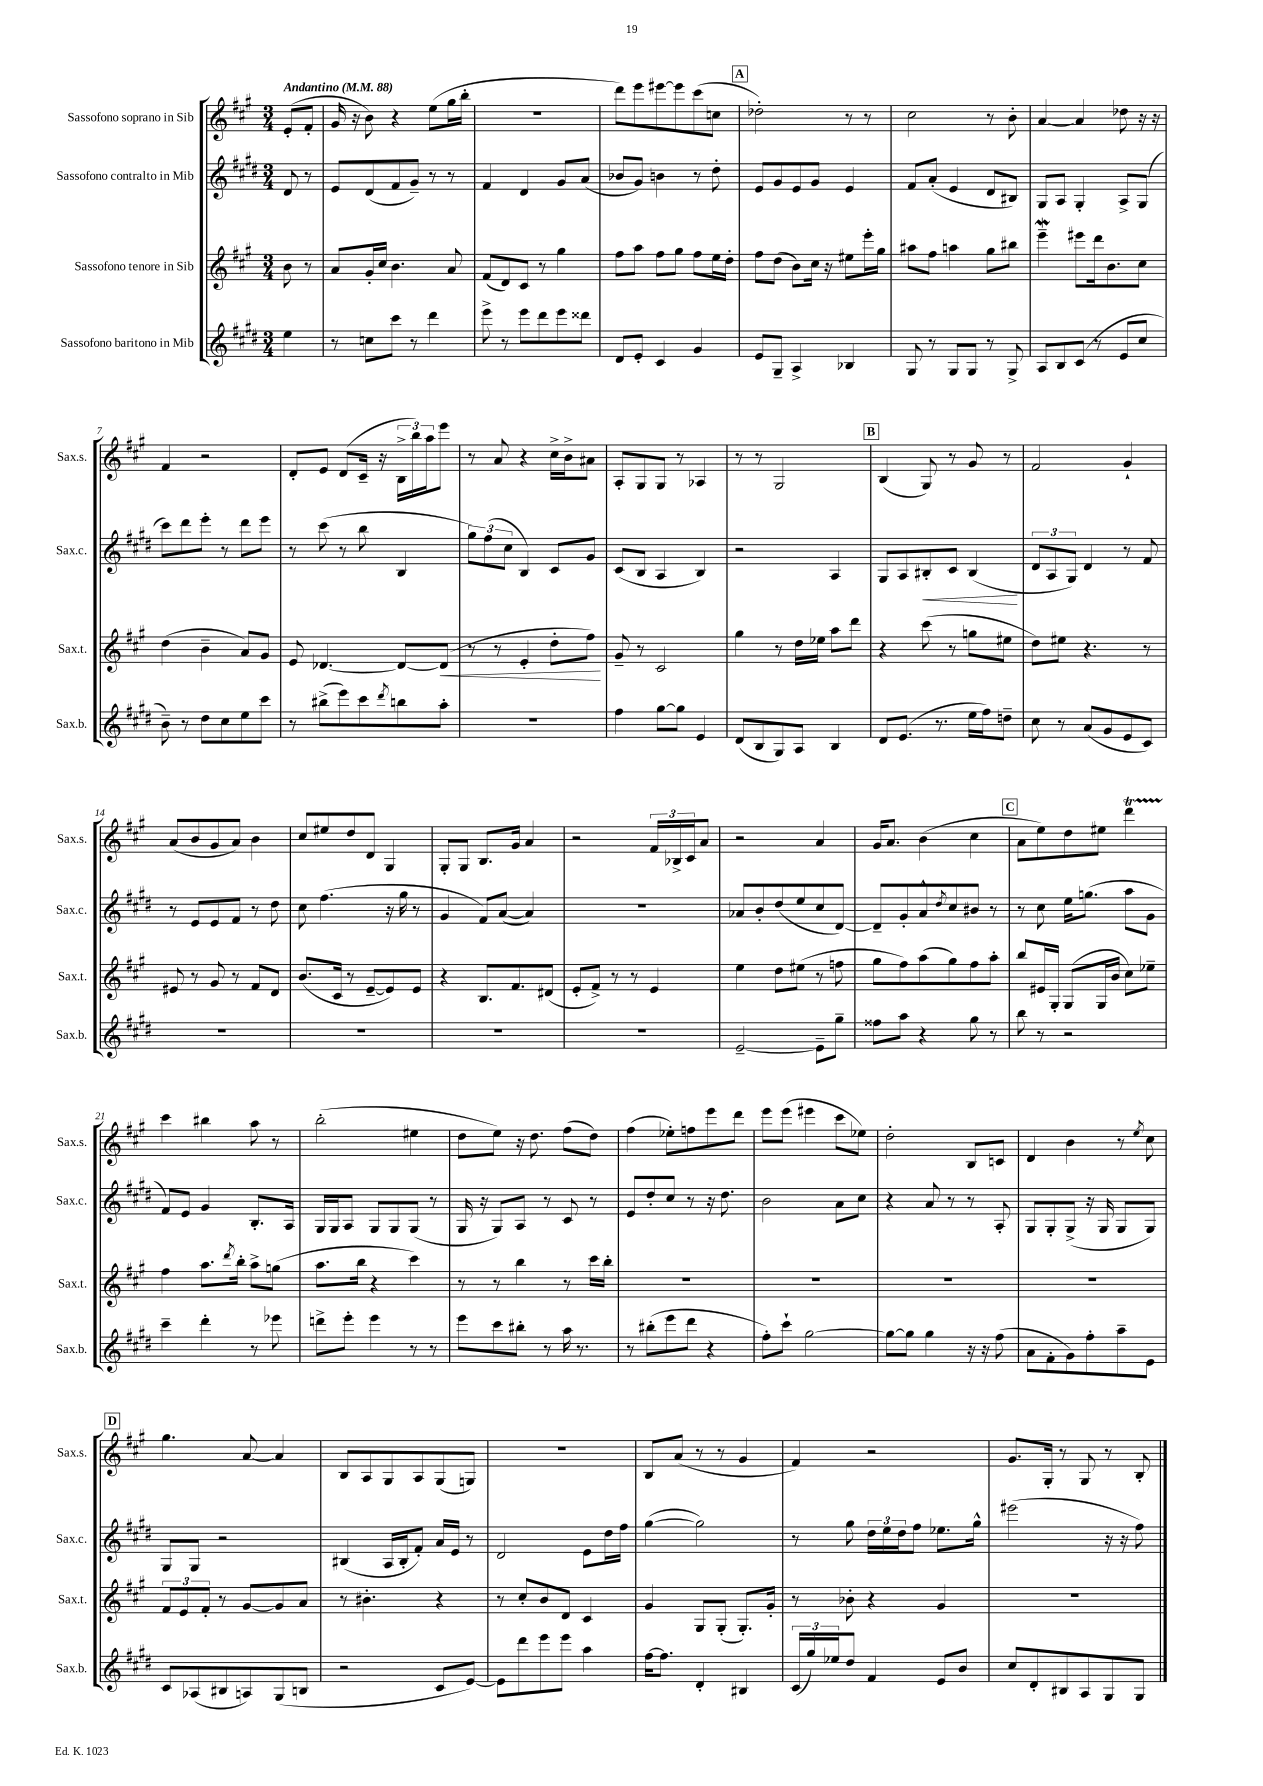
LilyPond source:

<<
\new StaffGroup <<
\new Staff = "s0" \with { instrumentName = "Sassofono soprano in Sib" shortInstrumentName = "Sax.s." } {
    \clef treble \key a \major \numericTimeSignature \time 3/4 \partial 4 \tempo "Andantino" 4 = 88
    e'8-.( fis'8-. |
    gis'16 r16 b'8) r4 e''8( gis''16 b''16-. |
    R2. |
    d'''8) e'''8 eis'''8~ eis'''8 cis'''8( c''8 |
    \mark \markup { \box "A" } des''2-.) r8 r8 |
    cis''2 r8 b'8-. |
    a'4~ a'4 des''8 r16 r16 |
    fis'4 r2 |
    d'8-. e'8 d'8( cis'16-- r16 \tuplet 3/2 { b16-> b''16) a''16 } e'''8 |
    r8 a'8 r4 cis''16-> b'16-> ais'8 |
    a8-. gis8 gis8 r8 aes4 |
    r8 r8 gis2 |
    \mark \markup { \box "B" } b4( gis8) r8 gis'8 r8 |
    fis'2 gis'4-! |
    a'8( b'8 gis'8 a'8) b'4 |
    cis''8 eis''8 d''8 d'8 gis4 |
    gis8-. gis8 b8. gis'16 a'4 |
    r2 \tuplet 3/2 { fis'16 bes16-> cis'16 } a'8 |
    r2 a'4 |
    gis'16 a'8. b'4( cis''4 |
    \mark \markup { \box "C" } a'8 e''8) d''8 eis''8 d'''4\startTrillSpan |
    cis'''4\stopTrillSpan bis''4 a''8 r8 |
    b''2-.( eis''4 |
    d''8 e''8) r16 d''8. fis''8( d''8) |
    fis''4( ees''8-.) f''8 e'''8 d'''8 |
    e'''8 e'''8( eis'''4 cis'''8 ees''8) |
    d''2-. b8 c'8 |
    d'4 b'4 r8 \acciaccatura { e''8 } cis''8 |
    \mark \markup { \box "D" } gis''4. a'8~ a'4 |
    b8 a8 gis8 a8 gis8( g8) |
    R2. |
    b8 a'8( r8 r8 gis'4 |
    fis'4) r2 |
    gis'8. gis16-. r8 gis8 r8 b8-. \bar "|." |
}
\new Staff = "s1" \with { instrumentName = "Sassofono contralto in Mib" shortInstrumentName = "Sax.c." } {
    \clef treble \key e \major \numericTimeSignature \time 3/4 \partial 4
    dis'8 r8 |
    e'8 dis'8( fis'8 gis'8--) r8 r8 |
    fis'4 dis'4 gis'8 a'8( |
    bes'8 gis'8) b'4 r8 dis''8-. |
    \mark \markup { \box "A" } e'8 gis'8 e'8 gis'8 e'4 |
    fis'8 a'8-.( e'4 dis'8 bis8) |
    gis8 a8 gis4-. a8-> gis8( |
    cis'''8) dis'''8 e'''8-. r8 dis'''8 e'''8 |
    r8 cis'''8( r8 b''8 b4 |
    \tuplet 3/2 { gis''8) fis''8( cis''8 } b4) cis'8 gis'8 |
    cis'8( b8 a4 b4) |
    r2 a4 |
    \mark \markup { \box "B" } gis8 a8 bis8-.\< cis'8 bis4\!( |
    \tuplet 3/2 { dis'8 a8 gis8) } dis'4 r8 fis'8 |
    r8 e'8 e'8 fis'8 r8 dis''8 |
    cis''8 fis''4.( r16 gis''16 r8 |
    gis'4 fis'8) a'8~( a'4) |
    R2. |
    aes'8 b'8-. dis''8( e''8 cis''8 dis'8~) |
    dis'8-- gis'8-. a'8-^ \acciaccatura { dis''8 } cis''8 bis'8 r8 |
    \mark \markup { \box "C" } r8 cis''8 e''16 g''8.( a''8 gis'8 |
    fis'8) e'8 gis'4 b8.-. a16 |
    gis16 gis16 a8 gis8 gis8 gis8( r8 |
    gis16 r16 gis8) a8 r8 cis'8 r8 |
    e'8 dis''8-. cis''8 r8 r16 dis''8. |
    b'2 a'8 cis''8 |
    r4 a'8 r8 r8 a8-. |
    gis8 gis8-. gis8->( r16 gis16 gis8 gis8) |
    \mark \markup { \box "D" } gis8 gis8 r2 |
    bis4( a16 bis16-. fis'8-.) a'16 e'16 r8 |
    dis'2 e'8 dis''16 fis''16 |
    gis''4~( gis''2) |
    r8 gis''8 \tuplet 3/2 { dis''16 e''16 dis''16 } fis''8 ees''8. gis''16-^ |
    eis'''2( r16 r16 fis''8) \bar "|." |
}
\new Staff = "s2" \with { instrumentName = "Sassofono tenore in Sib" shortInstrumentName = "Sax.t." } {
    \clef treble \key a \major \numericTimeSignature \time 3/4 \partial 4
    b'8 r8 |
    a'8 gis'16-. cis''16 b'4. a'8 |
    fis'8( d'8) cis'8 r8 gis''4 |
    fis''8 a''8 fis''8 gis''8 fis''8 e''16 d''16-. |
    \mark \markup { \box "A" } fis''8 d''8( b'8) cis''16 r16 eis''8 e'''16-. gis''16 |
    ais''8 fis''8 a''4 gis''8 bis''8 |
    e'''4--\mordent eis'''8 d'''16 b'8. cis''8 |
    d''4( b'4-- a'8) gis'8 |
    e'8 des'4.~ des'8~ des'8\<( |
    r8 r8 e'4-. d''8-. fis''8\!) |
    gis'8-- r8 cis'2 |
    gis''4 r8 d''16 ees''16 a''8 d'''8 |
    \mark \markup { \box "B" } r4 cis'''8( r8 g''8 eis''8 |
    d''8) eis''8 r4. r8 |
    eis'8 r8 gis'8 r8 fis'8 d'8 |
    b'8.( cis'16 r8 e'8~-- e'8) e'8 |
    r4 b8. fis'8. dis'8( |
    e'8-. fis'8->) r8 r8 e'4 |
    e''4 d''8 eis''8( r8 f''8 |
    gis''8 fis''8) a''8( gis''8) fis''8 a''8-. |
    \mark \markup { \box "C" } b''8 eis'16 gis16-. gis8( gis16 b'16 cis''8) ees''8-- |
    fis''4 a''8. \acciaccatura { d'''8 } b''16-. a''8-> g''8( |
    a''8. b''16 r4 cis'''4) |
    r8 r8 b''4 r8 cis'''16 b''16-. |
    R2. |
    R2. |
    R2. |
    R2. |
    \mark \markup { \box "D" } \tuplet 3/2 { fis'8 e'8 fis'8-. } r8 gis'8~ gis'8 a'8 |
    r8 bis'4.-. r4 |
    r8 cis''8-. b'8 d'8 cis'4 |
    gis'4 gis8 gis8-.( gis8.-.) gis'16-. |
    r8 bes'8-. r4 gis'4 |
    R2. \bar "|." |
}
\new Staff = "s3" \with { instrumentName = "Sassofono baritono in Mib" shortInstrumentName = "Sax.b." } {
    \clef treble \key e \major \numericTimeSignature \time 3/4 \partial 4
    e''4 |
    r8 c''8 cis'''8 r8 dis'''4 |
    e'''8-> r8 e'''8 dis'''8 e'''8 disis'''8 |
    dis'8 e'8-. cis'4 gis'4 |
    \mark \markup { \box "A" } e'8 gis8-- a4-> bes4 |
    gis8 r8 gis8 gis8 r8 gis8-> |
    a8 b8 cis'8( r8 e'8 cis''8 |
    b'8--) r8 dis''8 cis''8 e''8 cis'''8 |
    r8 bis''8->( e'''8) cis'''8 \acciaccatura { dis'''8 } b''8 a''8-. |
    R2. |
    fis''4 gis''8~ gis''8 e'4 |
    dis'8( b8 gis8) a8 b4 |
    \mark \markup { \box "B" } dis'8 e'8.( r8. e''16 fis''16) d''8-- |
    cis''8 r8 a'8( gis'8 e'8 cis'8) |
    R2. |
    R2. |
    R2. |
    R2. |
    e'2~-- e'8-- gis''8-- |
    fisis''8 a''8 r4 gis''8 r8 |
    \mark \markup { \box "C" } b''8 r8 r2 |
    cis'''4-- dis'''4-. r8 ees'''8 |
    d'''8-> e'''8-. e'''4 r8 r8 |
    e'''8 cis'''8 bis''8-. r8 a''16 r8. |
    r8 bis''8-.( e'''8 dis'''8 r4 |
    fis''8-.) cis'''8-! gis''2~ |
    gis''8~ gis''8 gis''4 r16 r16 fis''8( |
    a'8 fis'8-. gis'8) fis''8-. a''8-- e'8 |
    \mark \markup { \box "D" } cis'8 aes8( bis8 a8) gis8( b8 |
    r2 cis'8 e'8~) |
    e'8 dis'''8 e'''8 e'''8 a''4 |
    fis''16~ fis''8. dis'4-. bis4 |
    \tuplet 3/2 { cis'16( gis''16) ees''16 } dis''8 fis'4 e'8 b'8 |
    cis''8 dis'8-. bis8 a8 gis8 gis8 \bar "|." |
}
>>
>>
